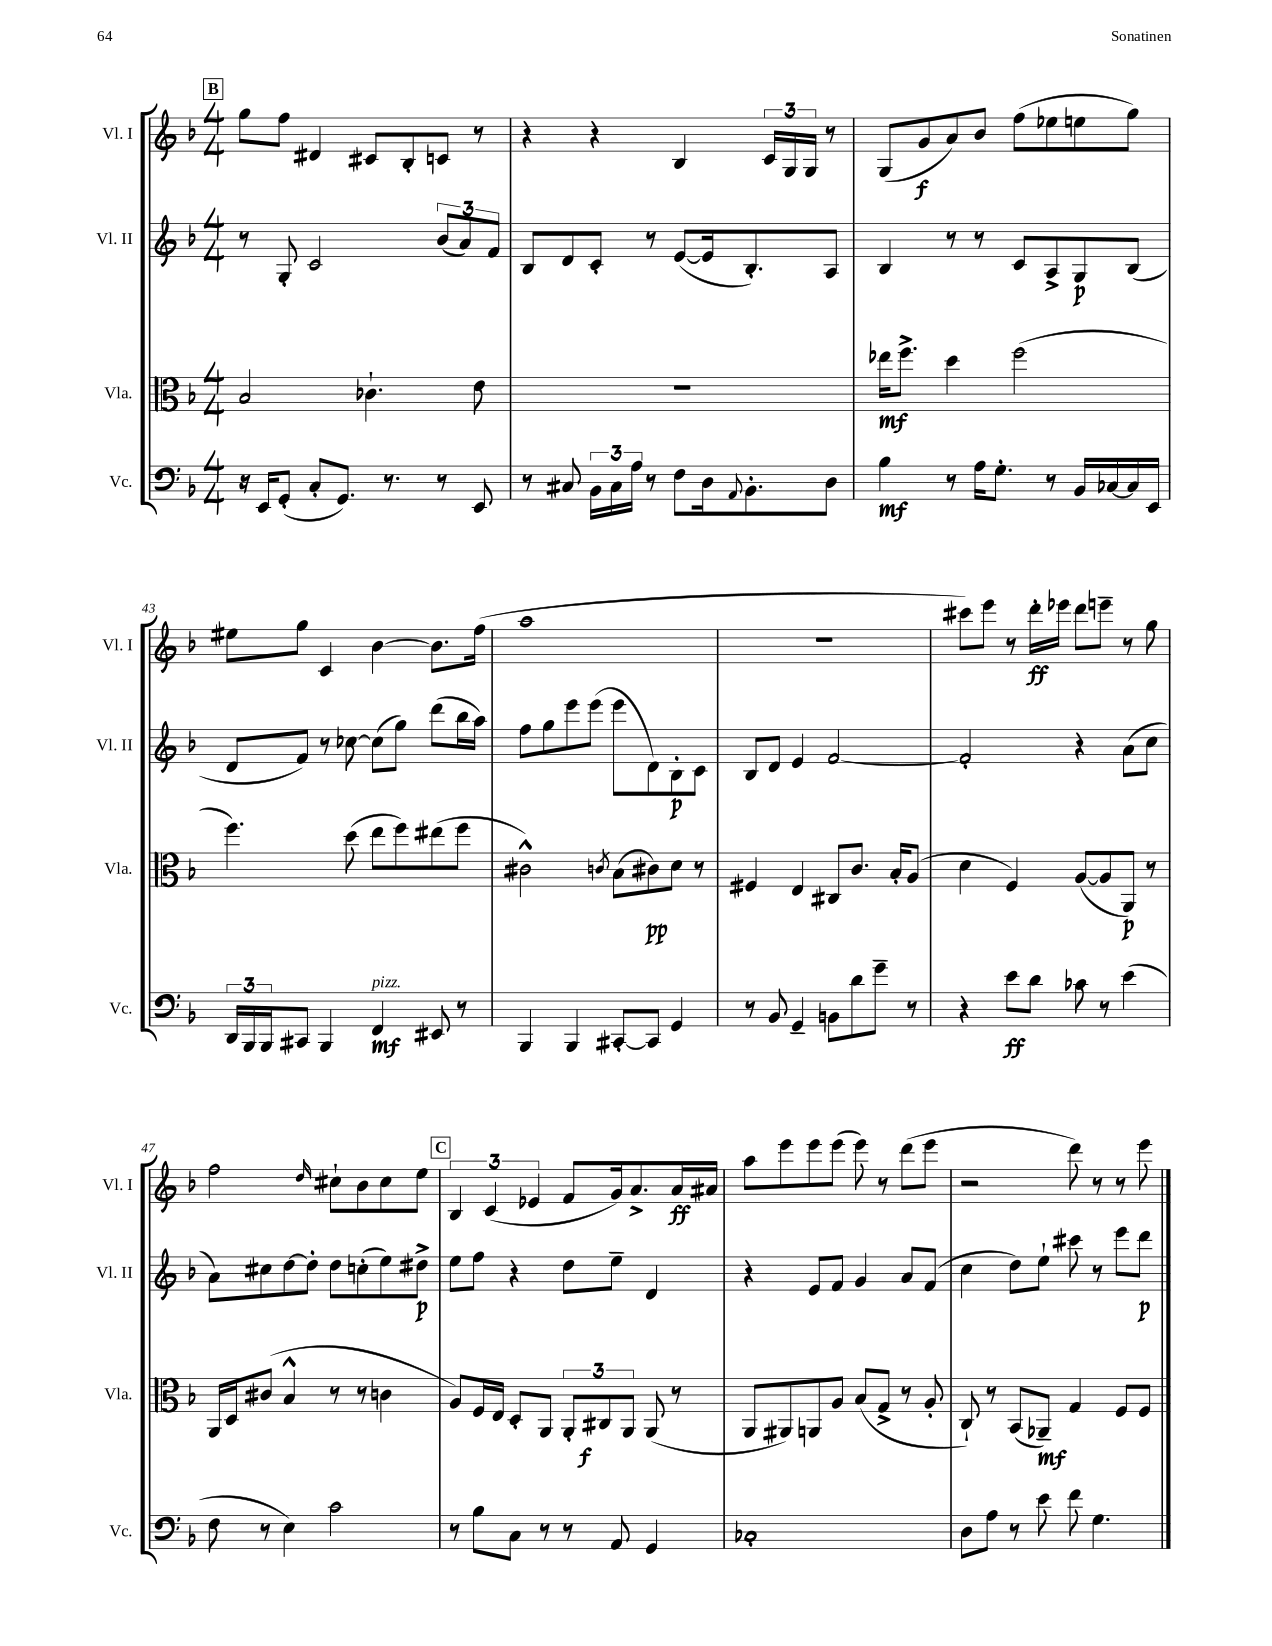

**kern	**kern	**kern	**kern
*staff4	*staff3	*staff2	*staff1
*clefF4	*clefC3	*clefG2	*clefG2
*k[b-]	*k[b-]	*k[b-]	*k[b-]
*M4/4	*M4/4	*M4/4	*M4/4
16r	2B-	8r	8gg
16EE	.	.	.
(8GG'	.	8G'	8ff
8C'	.	2c	4d#
8.GG)	.	.	.
.	4.c-`	.	8c#
8.r	.	.	.
.	.	.	8B-'
8r	.	(12b-	8c
.	.	12a)	.
8EE	8e	.	8r
.	.	12f	.
=	=	=	=
8r	1r	8B-	4r
8C#	.	8d	.
24BB-	.	8c'	4r
24C#	.	.	.
24A	.	.	.
8r	.	8r	.
8F	.	([8e	4B-
16D	.	16e]	.
8qqAA	.	.	.
8.BB-'	.	8.B-')	.
.	.	.	24c
.	.	.	24G
.	.	.	24G
8D	.	8A	8r
=	=	=	=
4B-	16ee-	4B-	(8G
.	8.ff^	.	.
.	.	.	8g
8r	4dd	8r	8a)
16A	.	8r	8b-
8.G'	.	.	.
.	(2ff	8c	(8ff
8r	.	8A^	8ee-
16BB-	.	8G	8ee
[16C-	.	.	.
16C-]	.	(8B-	8gg)
16EE	.	.	.
=	=	=	=
24DD	4.ff)	8d	8ee#
24BBB-	.	.	.
24BBB-	.	.	.
8CC#	.	8f)	8gg
4BBB-	.	8r	4c
.	(8dd	[8cc-	.
4FF	8ee	(8cc-]	[4b-
.	8ff)	8gg)	.
8EE#	(8ee#	(8ddd	8.b-]
8r	8ff	16bb-	.
.	.	16aa)	(16ff
=	=	=	=
4BBB-	2c#^^)	8ff	1aa
.	.	8gg	.
4BBB-	.	8eee	.
.	.	(8eee	.
.	8qc	.	.
[8CC#'	(8B-	8eee	.
8CC#]	8c#)	8d)	.
4GG	8d	8B-'	.
.	8r	8c	.
=	=	=	=
8r	4F#	8B-	1r
8BB-	.	8d	.
4GG~	4E	4e	.
8BB	8C#	[2f	.
8d	8.c	.	.
8g~	.	.	.
.	16B-'	.	.
8r	(8A	.	.
=	=	=	=
4r	4d	2f']	8ccc#)
.	.	.	8eee
8e	4F)	.	8r
8d	.	.	16ddd'
.	.	.	16eee-
8c-	([8A	4r	8ddd
8r	8A]	.	8eee~
(4e	8AA)	(8a	8r
.	8r	8cc	8gg
=	=	=	=
8F	16AA	8a)	2ff
.	16D	.	.
8r	(8c#	8cc#	.
4E)	4B-^^	[8dd	.
.	.	8dd']	.
.	.	.	16qqdd
2c	8r	8dd	8cc#`
.	8r	(8cc'	8b-
.	4c	8ee)	8cc#
.	.	8dd#^	8ee
=	=	=	=
8r	8A)	8ee	6B-
8B-	16F	8ff	.
.	.	.	(6c
.	16E	.	.
8C	8D'	4r	.
.	.	.	6e-
8r	8AA	.	.
8r	12AA'	8dd	8f
.	12C#	.	.
8AA	.	8ee~	16g)
.	12AA	.	.
.	.	.	8.a^
4GG	(8AA	4d	.
.	8r	.	16a
.	.	.	16a#
=	=	=	=
1C-'	8AA	4r	8aa
.	8AA#)	.	8eee
.	8AA	8e	8eee
.	8A	8f	(8eee
.	(8B-	4g	8eee)
.	8G^	.	8r
.	8r	8a	(8ddd
.	8A'	(8f	8eee
=	=	=	=
8D	8C`)	4cc	2r
8A	8r	.	.
8r	(8BB-	8dd)	.
8e	8AA-~)	8ee`	.
8f	4G	8ccc#	8ddd)
4.G	.	8r	8r
.	8F	8eee	8r
.	8F	8ddd	8eee
==	==	==	==
*-	*-	*-	*-
